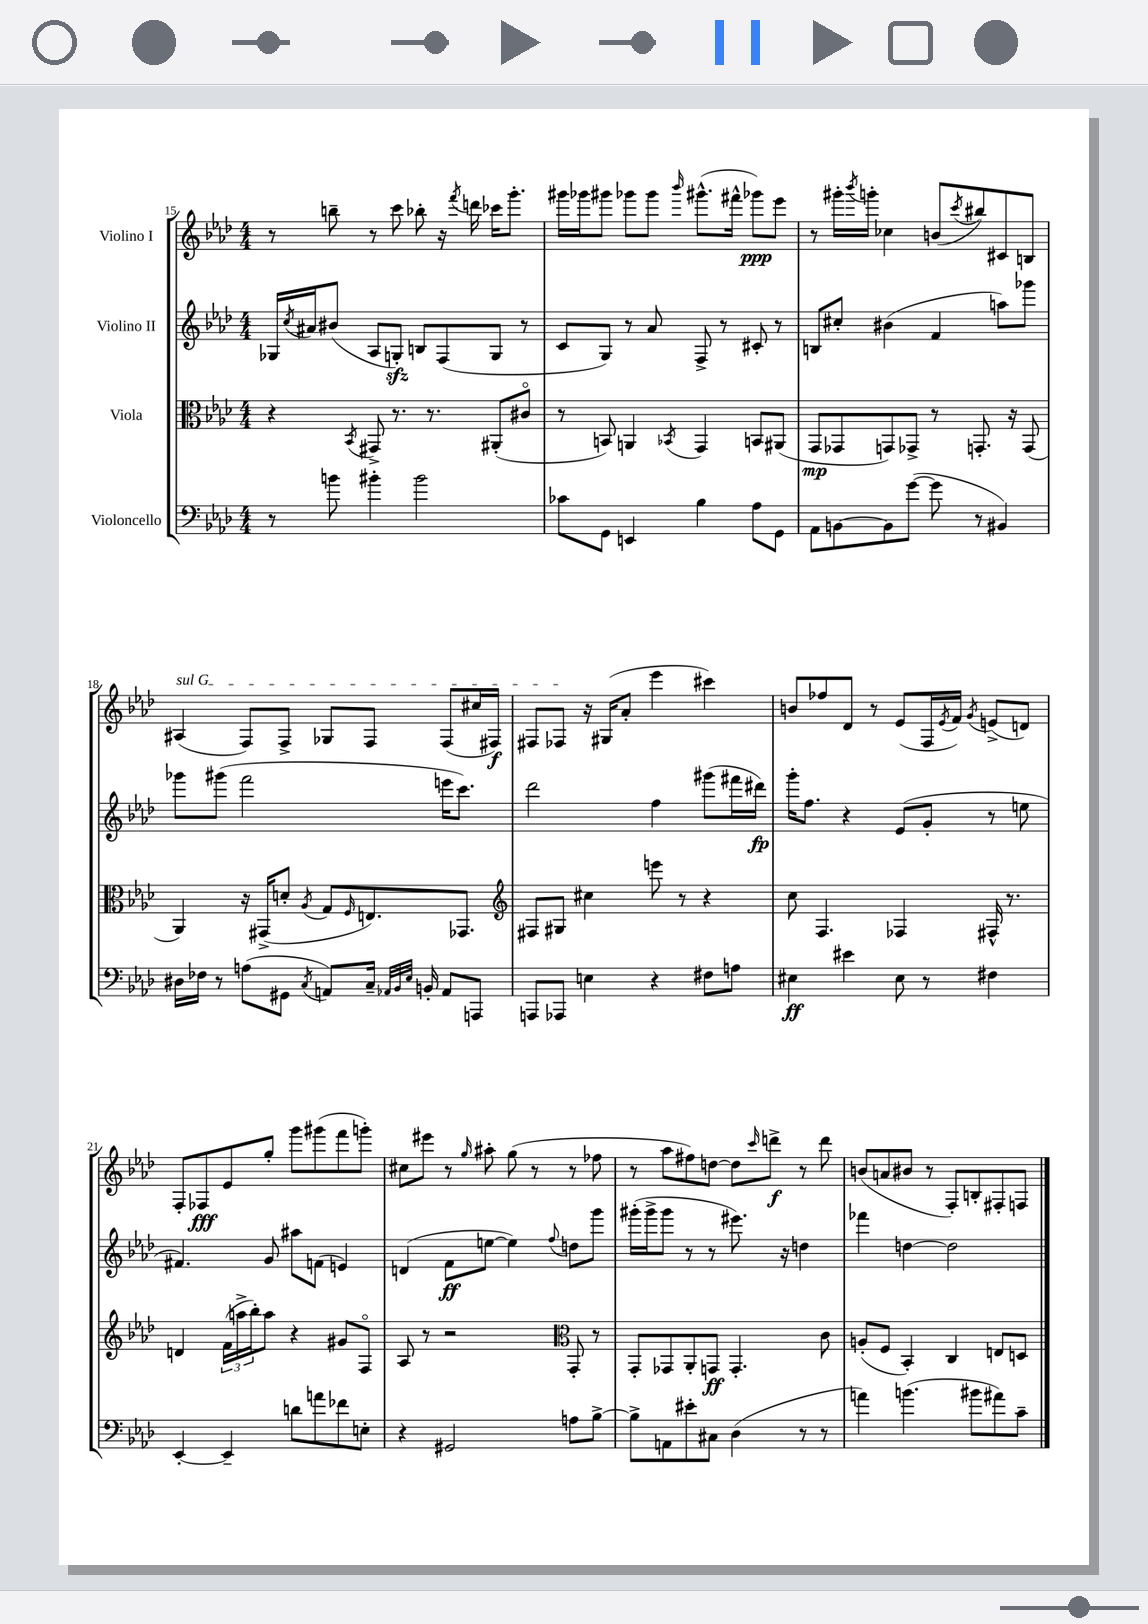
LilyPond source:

<<
\new StaffGroup <<
\new Staff = "s0" \with { instrumentName = "Violino I" } {
    \clef treble \key aes \major \numericTimeSignature \time 4/4
    r8 b''8-- r8 c'''8 bes''8-. r16 \acciaccatura { f'''8 } d'''16 ces'''16 g'''8.-. |
    gis'''16 ges'''16 gis'''8 ges'''8 ges'''8 \grace { bes'''16 } gis'''8.-^( fis'''16-^ ges'''8\ppp) ees'''8 |
    r8 gis'''16-. \acciaccatura { bes'''8 } g'''16-. ces''4 b'8( \acciaccatura { c'''8 } bis''8) cis'8 b8 |
    \once \override TextSpanner.bound-details.left.text = \markup { \italic "sul G" } ais4\startTextSpan( f8) f8-> ges8 f8 f8( cis''16 fis16\f) |
    fis8 fes8\stopTextSpan r16 gis16( aes'8-. ees'''4 cis'''4) |
    b'8 fes''8 des'8 r8 ees'8( f16 \acciaccatura { ees'8 } f'16) \acciaccatura { g'8 } e'8->( d'8) |
    f8-. fes8\fff ees'8 g''8-. g'''8 gis'''8( f'''8 g'''8-.) |
    cis''8 eis'''8 r8 \grace { g''16 } ais''8-. g''8( r8 r8 fes''8 |
    r8 aes''8 fis''8) d''8~ d''8 \grace { c'''16 } d'''8->\f r8 d'''8 |
    b'8( a'8 bis'8 r8 f8-.) b8-. fis8-. f8 \bar "|." |
}
\new Staff = "s1" \with { instrumentName = "Violino II" } {
    \clef treble \key aes \major \numericTimeSignature \time 4/4
    ges16 \acciaccatura { c''8 } ais'16 bis'8( aes8 g8-.\sfz) b8 f8( g8 r8 |
    c'8 g8) r8 aes'8 f8-> r8 cis'8-. r8 |
    b8 cis''8-. bis'4( f'4 a''8) ges'''8 |
    ges'''8 gis'''8( f'''2 e'''16 c'''8.) |
    des'''2 f''4 gis'''8( fis'''16 dis'''16\fp) |
    g'''16-. f''8. r4 ees'8( g'8-. r8 e''8 |
    fis'4.) g'8 ais''8 f'8( e'4) |
    d'4( f'8\ff e''8~ e''4) \appoggiatura { f''8 } d''8 g'''8 |
    gis'''16-.( gis'''16-> gis'''8 r8 r8 eis'''8.) r16 d''4 |
    fes'''4 d''4~ d''2 \bar "|." |
}
\new Staff = "s2" \with { instrumentName = "Viola" } {
    \clef alto \key aes \major \numericTimeSignature \time 4/4
    r4 \acciaccatura { bes,8 } gis,8-> r8. r8. ais,8-.( cis'8\flageolet |
    r8 b,8) a,4 \acciaccatura { bes,8 } g,4 b,8 ais,8( |
    g,8\mp ges,8 g,8) ges,8-> r8 g,8.-. r16 g,8( |
    aes,4) r16 gis,16->( d'8-. \acciaccatura { aes8 } g8 \grace { f16 } e8.) ges,8. |
    \clef treble fis8 gis8 cis''4 e'''8 r8 r4 |
    c''8 f4. fes4 fis16-^ r8. |
    d'4 \tuplet 3/2 { f'16( a''16-> bes''16-.) } a''8 r4 gis'8 f8\flageolet |
    aes8 r8 r2 \clef alto g,8-. r8 |
    g,8-. ges,8 aes,8-. g,8\ff g,4.-. c'8 |
    a8-.( f8 bes,4-.) c4 e8 d8 \bar "|." |
}
\new Staff = "s3" \with { instrumentName = "Violoncello" } {
    \clef bass \key aes \major \numericTimeSignature \time 4/4
    r8 b'8 bis'4-. bis'2 |
    ces'8 g,8 e,4 bes4 aes8 g,8 |
    aes,8 b,8~ b,8 g'8~( g'8 r8 bis,4) |
    dis16 fes16 r8 a8( gis,8 \acciaccatura { c8 } a,8) c16-- \grace { aes,32 bes,32 ees32 } b,16-. aes,8 a,,8 |
    a,,8 aes,,8 e4 r4 fis8 a8 |
    eis4\ff eis'4 eis8 r8 fis4 |
    ees,4~-. ees,4-- d'8 a'8 fes'8 e8-. |
    r4 gis,2 a8 bes8~-> |
    bes8-> a,8 eis'8-. cis8 des4( r8 r8 |
    a'4) b'4.( bis'8 ais'8) c'8-- \bar "|." |
}
>>
>>
\layout { \context { \Score currentBarNumber = #15 } }
